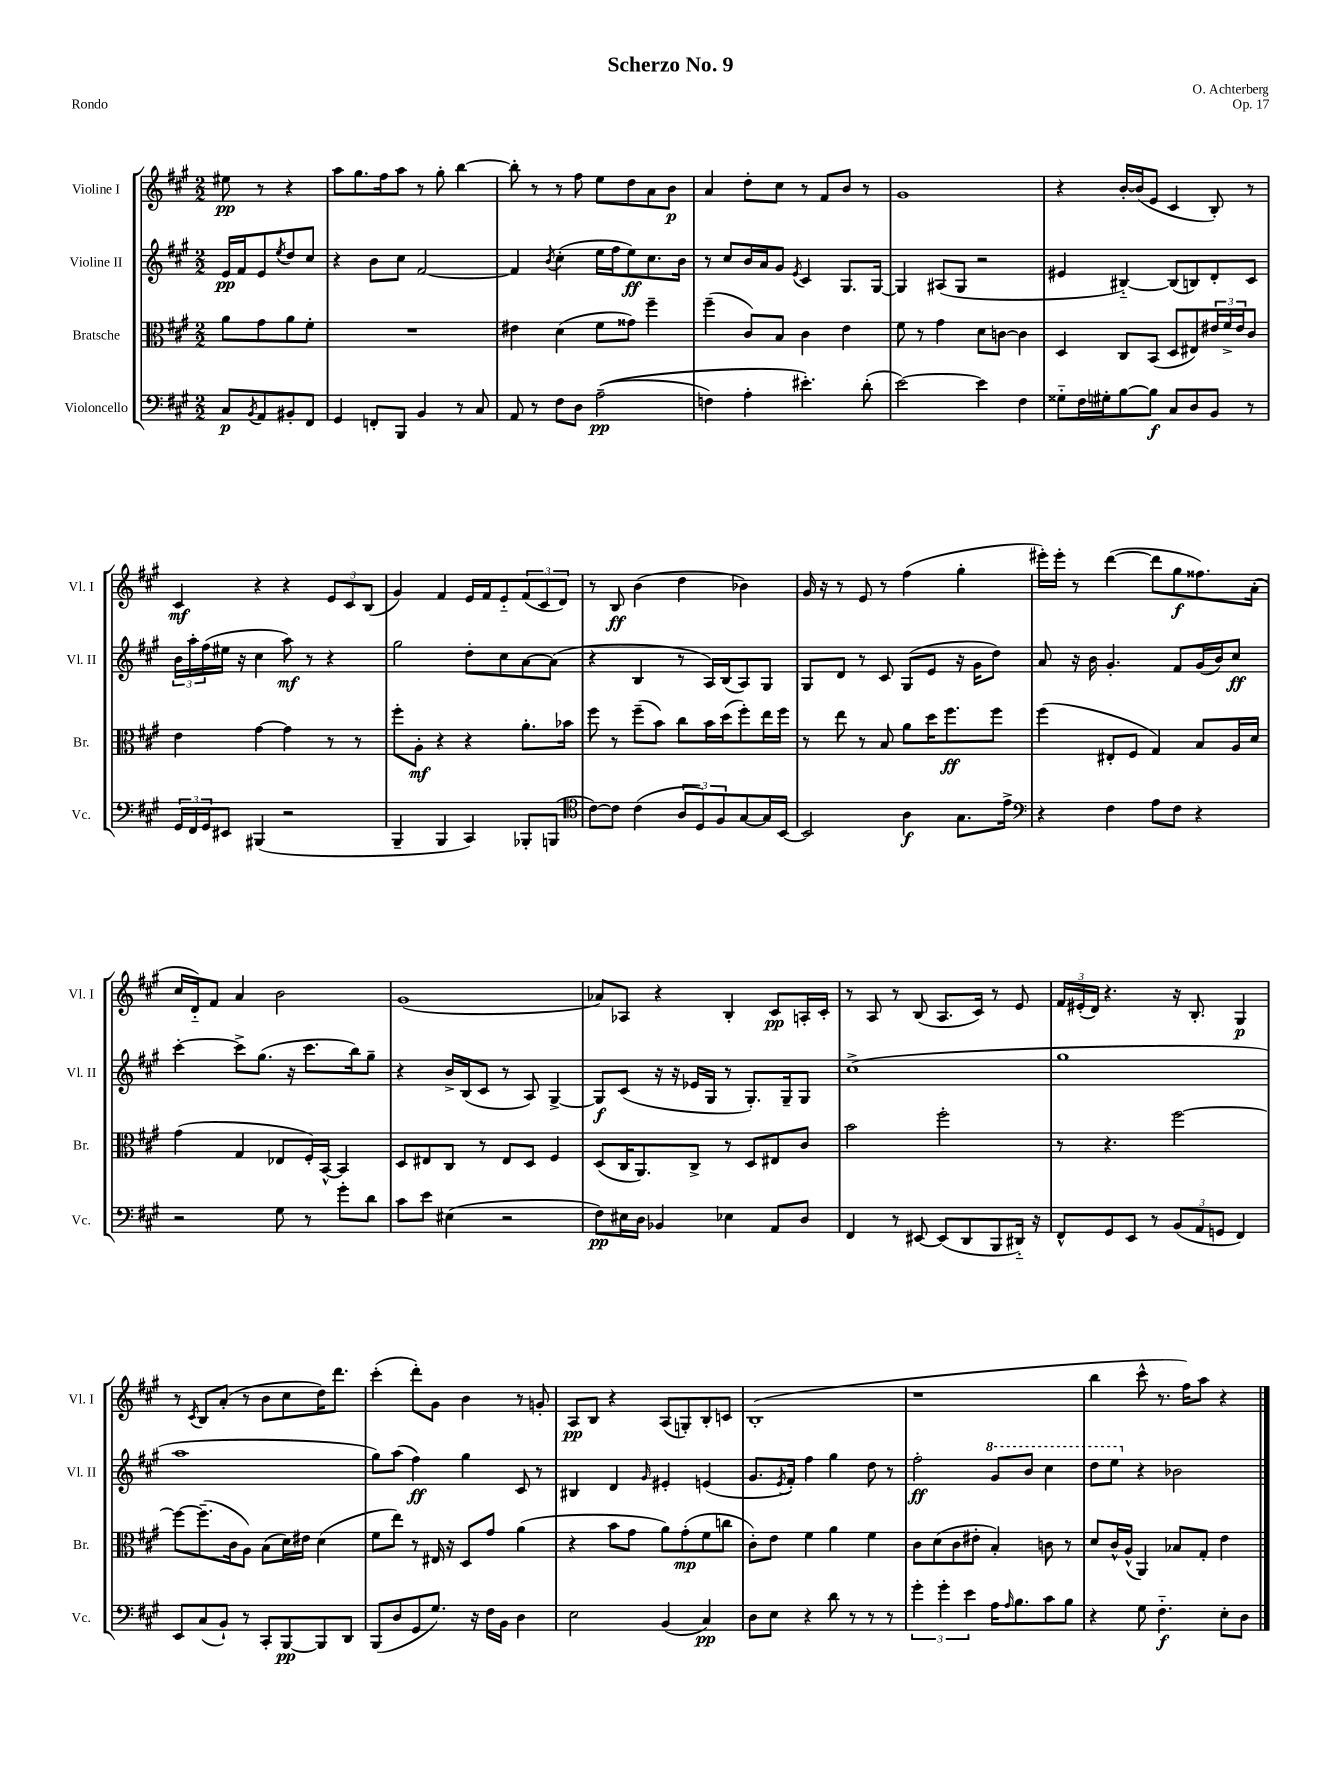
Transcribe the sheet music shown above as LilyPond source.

\header { title = "Scherzo No. 9" composer = "O. Achterberg" opus = "Op. 17" piece = "Rondo" }
<<
\new StaffGroup <<
\new Staff = "s0" \with { instrumentName = "Violine I" shortInstrumentName = "Vl. I" } {
    \clef treble \key a \major \numericTimeSignature \time 2/2 \partial 2
    eis''8\pp r8 r4 |
    a''8 gis''8. fis''16 a''8 r8 gis''8-. b''4~ |
    b''8-. r8 r8 fis''8 e''8 d''8 a'8 b'8\p |
    a'4 d''8-. cis''8 r8 fis'8 b'8 r8 |
    gis'1 |
    r4 b'16~-. b'16( e'8 cis'4 b8-.) r8 |
    cis'4\mf r4 r4 \tuplet 3/2 { e'8 cis'8 b8( } |
    gis'4) fis'4 e'16 fis'16 e'8-_ \tuplet 3/2 { fis'8( cis'8 d'8) } |
    r8 b8\ff b'4( d''4 bes'4) |
    gis'16 r16 r8 e'8 r8 fis''4( gis''4-. |
    eis'''16-.) eis'''16-. r8 d'''4~( d'''8 gis''8\f fisis''8.) a'16-.( |
    cis''16 d'16-_) fis'8 a'4 b'2 |
    gis'1( |
    aes'8) aes8 r4 b4-. cis'8\pp a16-. cis'16-. |
    r8 a8 r8 b8( a8. cis'16) r8 e'8 |
    \tuplet 3/2 { fis'16 eis'16-.( d'16) } r4. r16 b8.-. gis4\p |
    r8 \acciaccatura { cis'8 } b8 a'8-.( r8 b'8 cis''8 d''16) d'''8. |
    cis'''4-.( d'''8-.) gis'8 b'4 r8 g'8-. |
    a8\pp b8 r4 a8( g8-.) b8-. c'8 |
    b1-.( |
    r1 |
    b''4 cis'''8-^ r8. fis''16) a''8 r4 \bar "|." |
}
\new Staff = "s1" \with { instrumentName = "Violine II" shortInstrumentName = "Vl. II" } {
    \clef treble \key a \major \numericTimeSignature \time 2/2 \partial 2
    e'16\pp fis'16 e'8 \acciaccatura { e''8 } d''8 cis''8 |
    r4 b'8 cis''8 fis'2~ |
    fis'4 \acciaccatura { b'8 } cis''4-.( e''16 fis''16 e''8\ff) cis''8. b'16 |
    r8 cis''8 b'16 a'16 gis'8 \acciaccatura { e'8 } cis'4 gis8. gis16~ |
    gis4 ais8( gis8 r2 |
    eis'4 bis4~-_) bis8( b8) d'8-. cis'8 |
    \tuplet 3/2 { b'16 a''16-. fis''16( } eis''16 r16 cis''4 a''8\mf) r8 r4 |
    gis''2 d''8-. cis''8 a'8~ a'8( |
    r4 b4 r8 a16) b16( a8) gis8 |
    gis8 d'8 r8 cis'8 gis8( e'8 r16 gis'16 d''8) |
    a'8 r16 b'16 gis'4.-. fis'8 gis'16( b'16) cis''8\ff |
    cis'''4~-. cis'''8-> gis''8.( r16 cis'''8. b''16) gis''8-- |
    r4 b'16-> b16( cis'8 r8 a8) gis4~-> |
    gis8\f cis'8( r16 r16 ees'16 gis16 r8 gis8.-.) gis16-- gis8 |
    cis''1->( |
    gis''1 |
    a''1 |
    gis''8) a''8( fis''4\ff) gis''4 cis'8 r8 |
    bis4 d'4 \grace { gis'16 } eis'4-. e'4( |
    gis'8. \acciaccatura { e'8 } fis'16-.) fis''4 gis''4 d''8 r8 |
    fis''2-.\ff \ottava #1 gis''8 b''8 cis'''4 |
    d'''8 e'''8 \ottava #0 r4 bes'2 \bar "|." |
}
\new Staff = "s2" \with { instrumentName = "Bratsche" shortInstrumentName = "Br." } {
    \clef alto \key a \major \numericTimeSignature \time 2/2 \partial 2
    a'8 gis'8 a'8 fis'8-. |
    R1 |
    eis'4 d'4( fis'8 gisis'8) fis''4-- |
    fis''4--( cis'8) b8 cis'4 e'4 |
    fis'8 r8 gis'4 d'8 c'8~ c'4 |
    d4 cis8 b,8( d8 eis8) \tuplet 3/2 { eis'16 fis'16-> eis'16 } cis'8 |
    e'4 gis'4~ gis'4 r8 r8 |
    fis''8-. a8-.\mf r4 r4 a'8.-. bes'16 |
    fis''8 r8 fis''8--( b'8) cis''8 b'16 d''16( fis''8-.) e''16 fis''16 |
    r8 e''8 r8 b8 a'8 d''16 fis''8.\ff fis''8 |
    fis''4( eis8-. fis8 gis4) b8 a16 d'16 |
    gis'4( gis4 ees8 fis16-.) b,16~-^ b,4 |
    d8 eis8 cis8 r8 eis8 d8 fis4 |
    d8( cis16 a,8.) cis8-> r8 d8 eis8 cis'8 |
    b'2 fis''2-. |
    r8 r4. fis''2~ |
    fis''8~ fis''8.--( cis'16 a8) b8( d'16) eis'16 d'4( |
    fis'8 e''8) r8 eis16 r16 d8 gis'8 a'4( |
    r4 b'8 gis'8 a'8) gis'8-.\mp( fis'8 c''8 |
    cis'8-.) e'8 fis'4 a'4 fis'4 |
    cis'8 d'8( cis'8 eis'8-. b4-.) c'8 r8 |
    d'8 cis'16-^ a16-^( a,4) bes8 gis8-. e'4 \bar "|." |
}
\new Staff = "s3" \with { instrumentName = "Violoncello" shortInstrumentName = "Vc." } {
    \clef bass \key a \major \numericTimeSignature \time 2/2 \partial 2
    cis8\p \acciaccatura { b,8 } a,8 bis,8-. fis,8 |
    gis,4 f,8-. b,,8 b,4 r8 cis8 |
    a,8 r8 fis8 d8 a2--\pp(\( |
    f4) a4-. eis'4.-.\) d'8-.( |
    e'2~) e'4 fis4 |
    gisis8-_ fis16 gis16-. b8~ b8\f cis8 d8 b,8 r8 |
    \tuplet 3/2 { gis,16 fis,16 gis,16 } eis,8 bis,,4( r2 |
    b,,4-- b,,4 cis,4) bes,,8-. b,,8( |
    \clef tenor cis'8~) cis'8 cis'4( \tuplet 3/2 { a8 d8) fis8 } gis8~ gis16 b,16~ |
    b,2 a4\f gis8. e'16-> |
    \clef bass r4 fis4 a8 fis8 r4 |
    r2 gis8 r8 gis'8-. d'8 |
    cis'8 e'8 eis4( r2 |
    fis8\pp) eis16 d16 bes,4 ees4 a,8 d8 |
    fis,4 r8 eis,8~ eis,8( d,8 b,,8 dis,16-_) r16 |
    fis,8-^ gis,8 e,8 r8 \tuplet 3/2 { b,8( a,8 g,8 } fis,4) |
    e,8 cis8( b,8-!) r8 cis,8-. b,,8~\pp b,,8 d,8 |
    b,,8( d8 gis,8 gis8.) r16 fis16 b,16 d4 |
    e2 b,4( cis4\pp) |
    d8 e8 r4 d'8 r8 r8 r8 |
    \tuplet 3/2 { gis'4-. gis'4-. e'4 } a16 \grace { a16 } b8. cis'8 b8 |
    r4 gis8 fis4.-_\f e8-. d8 \bar "|." |
}
>>
>>
\layout { \context { \Score \remove "Bar_number_engraver" } }
